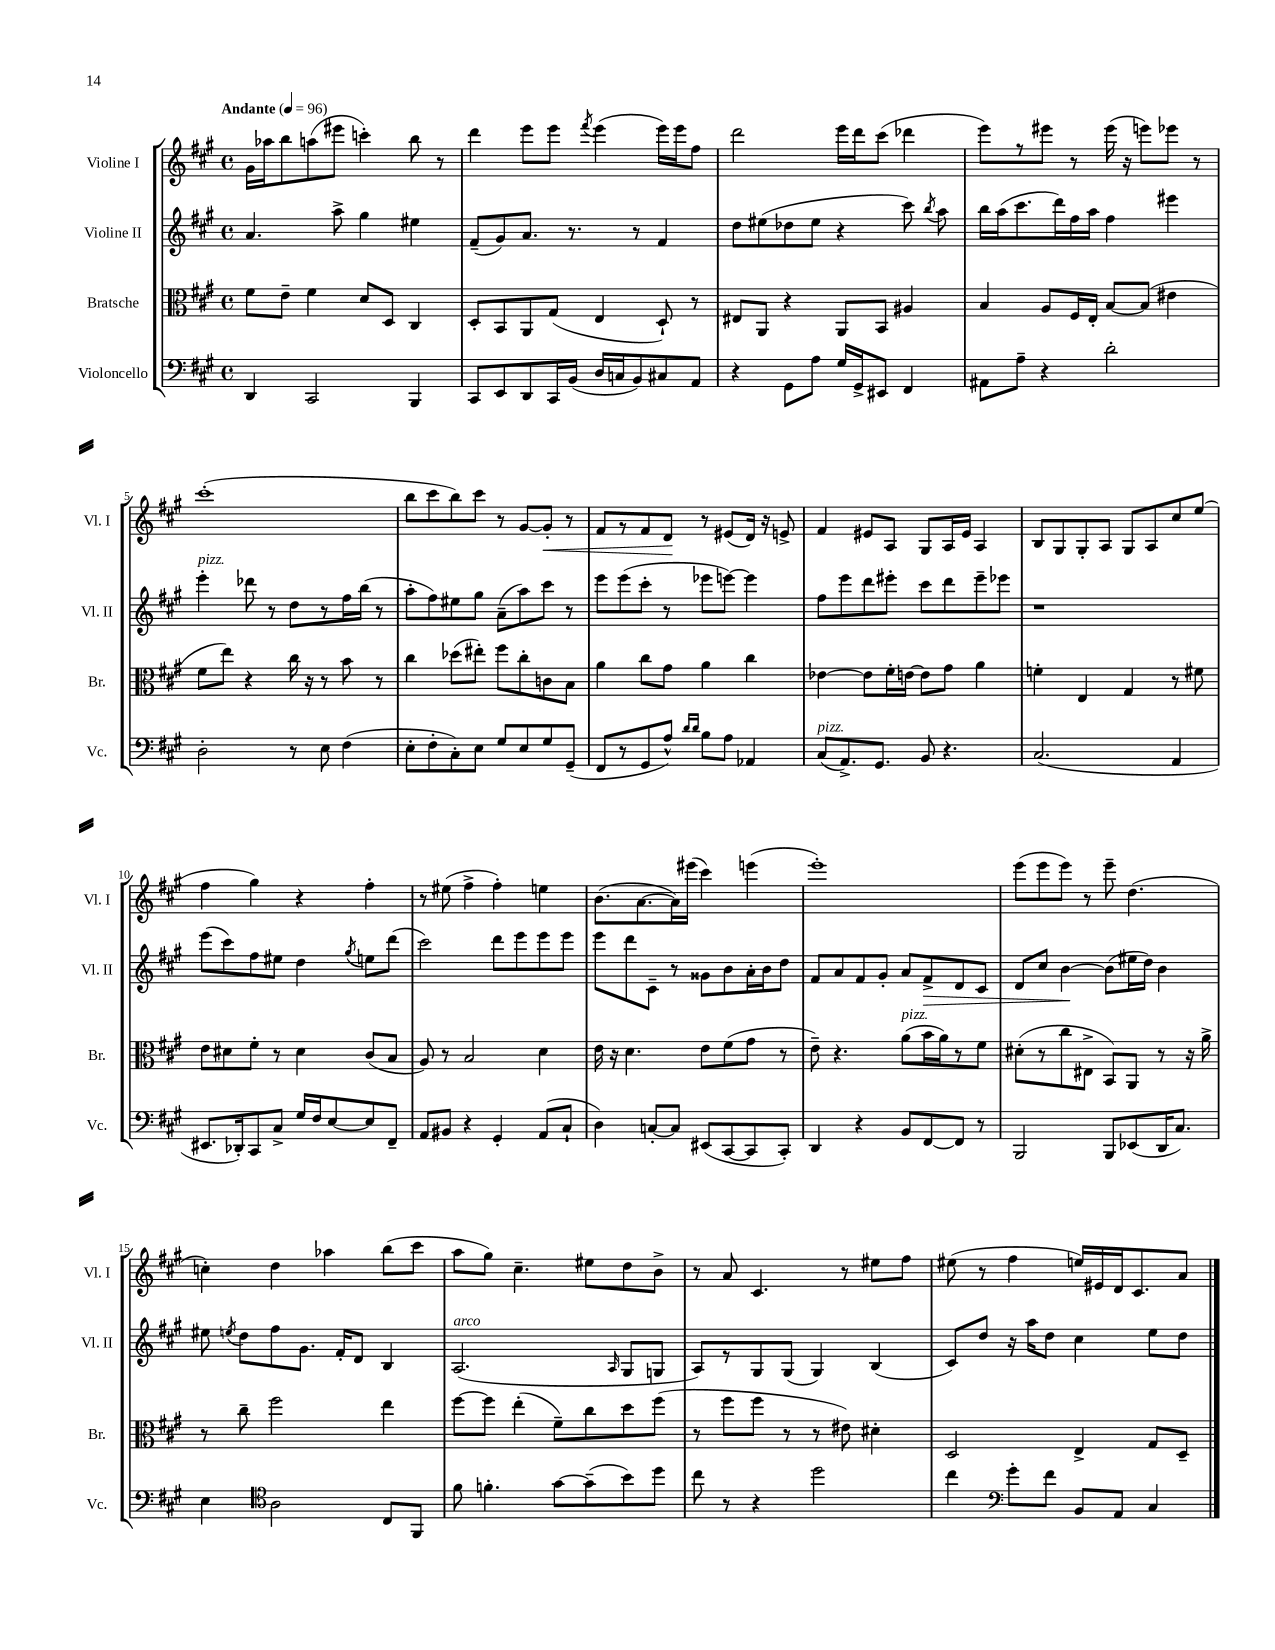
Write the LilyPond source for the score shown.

<<
\new StaffGroup <<
\new Staff = "s0" \with { instrumentName = "Violine I" shortInstrumentName = "Vl. I" } {
    \clef treble \key a \major \defaultTimeSignature \time 4/4 \tempo "Andante" 4 = 96
    \autoBeamOff gis'16[ aes''16 b''8 a''8( eis'''8] c'''4-.) b''8 r8 |
    d'''4 e'''8[ e'''8] \acciaccatura { fis'''8 } e'''4( e'''16[) e'''16 fis''8] |
    d'''2 e'''16[ d'''16 cis'''8]( des'''4 |
    e'''8[) r8 eis'''8] r8 eis'''16( r16 e'''8[) ees'''8] r8 |
    cis'''1-.( |
    b''8[ cis'''8 b''8) cis'''8] r8 gis'8[~ gis'8]-.\< r8 |
    fis'8[ r8 fis'8 d'8]\! r8 eis'8[( d'16]) r16 e'8-> |
    fis'4 eis'8[ a8] gis8[ a16 eis'16] a4 |
    b8[ gis8 gis8-. a8] gis8[ a8 cis''8 e''8]( |
    fis''4 gis''4) r4 fis''4-. |
    r8 eis''8( fis''4-> fis''4-.) e''4 |
    b'8.[( a'8.~ a'16) eis'''16]( cis'''4) e'''4( |
    e'''1-.) |
    e'''8[( e'''8 e'''8]) r8 e'''8-- d''4.( |
    c''4-.) d''4 aes''4 b''8[( cis'''8] |
    a''8[ gis''8]) cis''4.-- eis''8[ d''8 b'8]-> |
    r8 a'8 cis'4. r8 eis''8[ fis''8] |
    eis''8( r8 fis''4 e''16[) eis'16 d'16 cis'8. a'8] \bar "|." |
}
\new Staff = "s1" \with { instrumentName = "Violine II" shortInstrumentName = "Vl. II" } {
    \clef treble \key a \major \defaultTimeSignature \time 4/4
    \autoBeamOff a'4. a''8-> gis''4 eis''4 |
    fis'8[--( gis'8) a'8.] r8. r8 fis'4 |
    d''8[ eis''8( des''8 eis''8] r4 cis'''8) \acciaccatura { b''8 } a''8 |
    b''16[ a''16( cis'''8. d'''16) fis''16 a''16] fis''4 eis'''4 |
    e'''4-.^\markup { \italic "pizz." } des'''8 r8 d''8[ r8 fis''16 b''16]( r8 |
    a''8[-. fis''8) eis''8 gis''8] a'8[--( a''8) cis'''8] r8 |
    e'''8[ e'''8( cis'''8]-. r8 ees'''8[ e'''8]~) e'''4 |
    fis''8[ e'''8 d'''8 eis'''8]-. cis'''8[ d'''8 eis'''8-- ees'''8] |
    r1 |
    e'''8[( cis'''8) fis''8 eis''8] d''4 \acciaccatura { gis''8 } e''8[ d'''8]( |
    cis'''2) d'''8[ e'''8 e'''8 e'''8] |
    e'''8[ d'''8 cis'8]-- r8 gisis'8[ b'8 a'16-. b'16 d''8] |
    fis'8[ a'8 fis'8 gis'8]-. a'8[ fis'8->\> d'8 cis'8] |
    d'8[ cis''8] b'4~\! b'8[( eis''16 d''16]) b'4 |
    eis''8 \acciaccatura { e''8 } d''8[ fis''8 gis'8.] fis'16[-. d'8] b4 |
    a2.^\markup { \italic "arco" }( \grace { a16 } gis8[ g8] |
    a8[) r8 gis8 gis8]( gis4) b4( |
    cis'8[) d''8] r16 a''16[ d''8] cis''4 e''8[ d''8] \bar "|." |
}
\new Staff = "s2" \with { instrumentName = "Bratsche" shortInstrumentName = "Br." } {
    \clef alto \key a \major \defaultTimeSignature \time 4/4
    \autoBeamOff fis'8[ e'8]-- fis'4 d'8[ d8] cis4 |
    d8[-. b,8 a,8 gis8]( e4 d8-!) r8 |
    eis8[ a,8] r4 a,8[ b,8] ais4 |
    b4 a8[ fis16 e16]-. b8[~ b8]( eis'4 |
    fis'8[ e''8]) r4 cis''16 r16 r8 b'8 r8 |
    cis''4 des''8[( eis''8]-.) fis''8[ cis''8-. c'8 b8] |
    a'4 cis''8[ gis'8] a'4 cis''4 |
    ees'4~ ees'8[ fis'16-. e'16]~ e'8[ gis'8] a'4 |
    f'4-. e4 gis4 r8 fis'8 |
    e'8[ dis'8 fis'8]-. r8 dis'4 cis'8[( b8] |
    a8) r8 b2 d'4 |
    e'16 r16 d'4. e'8[ fis'8( gis'8] r8 |
    e'8--) r4. a'8[^\markup { \italic "pizz." }( b'16 a'16) r8 fis'8] |
    dis'8[-.( r8 cis''8 eis8]-> b,8[) a,8] r8 r16 a'16-> |
    r8 cis''8-- fis''2 e''4 |
    fis''8[~ fis''8] e''4-.( fis'8[--) cis''8 d''8 fis''8]( |
    r8 fis''8[ fis''8] r8 r8 eis'8) dis'4-. |
    d2 e4-> gis8[ d8]-- \bar "|." |
}
\new Staff = "s3" \with { instrumentName = "Violoncello" shortInstrumentName = "Vc." } {
    \clef bass \key a \major \defaultTimeSignature \time 4/4
    \autoBeamOff d,4 cis,2 b,,4 |
    cis,8[ e,8 d,8 cis,16 b,16]( d16[ c16 b,8) cis8 a,8] |
    r4 gis,8[ a8] gis16[ gis,16-> eis,8] fis,4 |
    ais,8[ a8]-- r4 d'2-. |
    d2-. r8 e8 fis4( |
    e8[-. fis8-. cis8-.) e8] gis8[ e8 gis8 gis,8]--( |
    fis,8[ r8 gis,8 a8]-^) \grace { d'16[ d'16] } b8[ a8] aes,4 |
    cis8[^\markup { \italic "pizz." }( a,8.->) gis,8.] b,8 r4. |
    cis2.( a,4 |
    eis,8.[ des,16-.) cis,8 cis8]-> gis16[ fis16 e8~ e8 fis,8]-- |
    a,8[ bis,8] r4 gis,4-. a,8[( cis8]-! |
    d4) c8[~-. c8] eis,8[( cis,8~ cis,8 cis,8]-.) |
    d,4 r4 b,8[ fis,8~ fis,8] r8 |
    b,,2 b,,8[ ees,8( d,16 cis8.]) |
    e4 \clef tenor a2 cis8[ fis,8] |
    fis'8 f'4.-. gis'8[~ gis'8--( b'8) d''8] |
    cis''8 r8 r4 d''2 |
    cis''4 \clef bass gis'8[-. fis'8] b,8[ a,8] cis4 \bar "|." |
}
>>
>>
